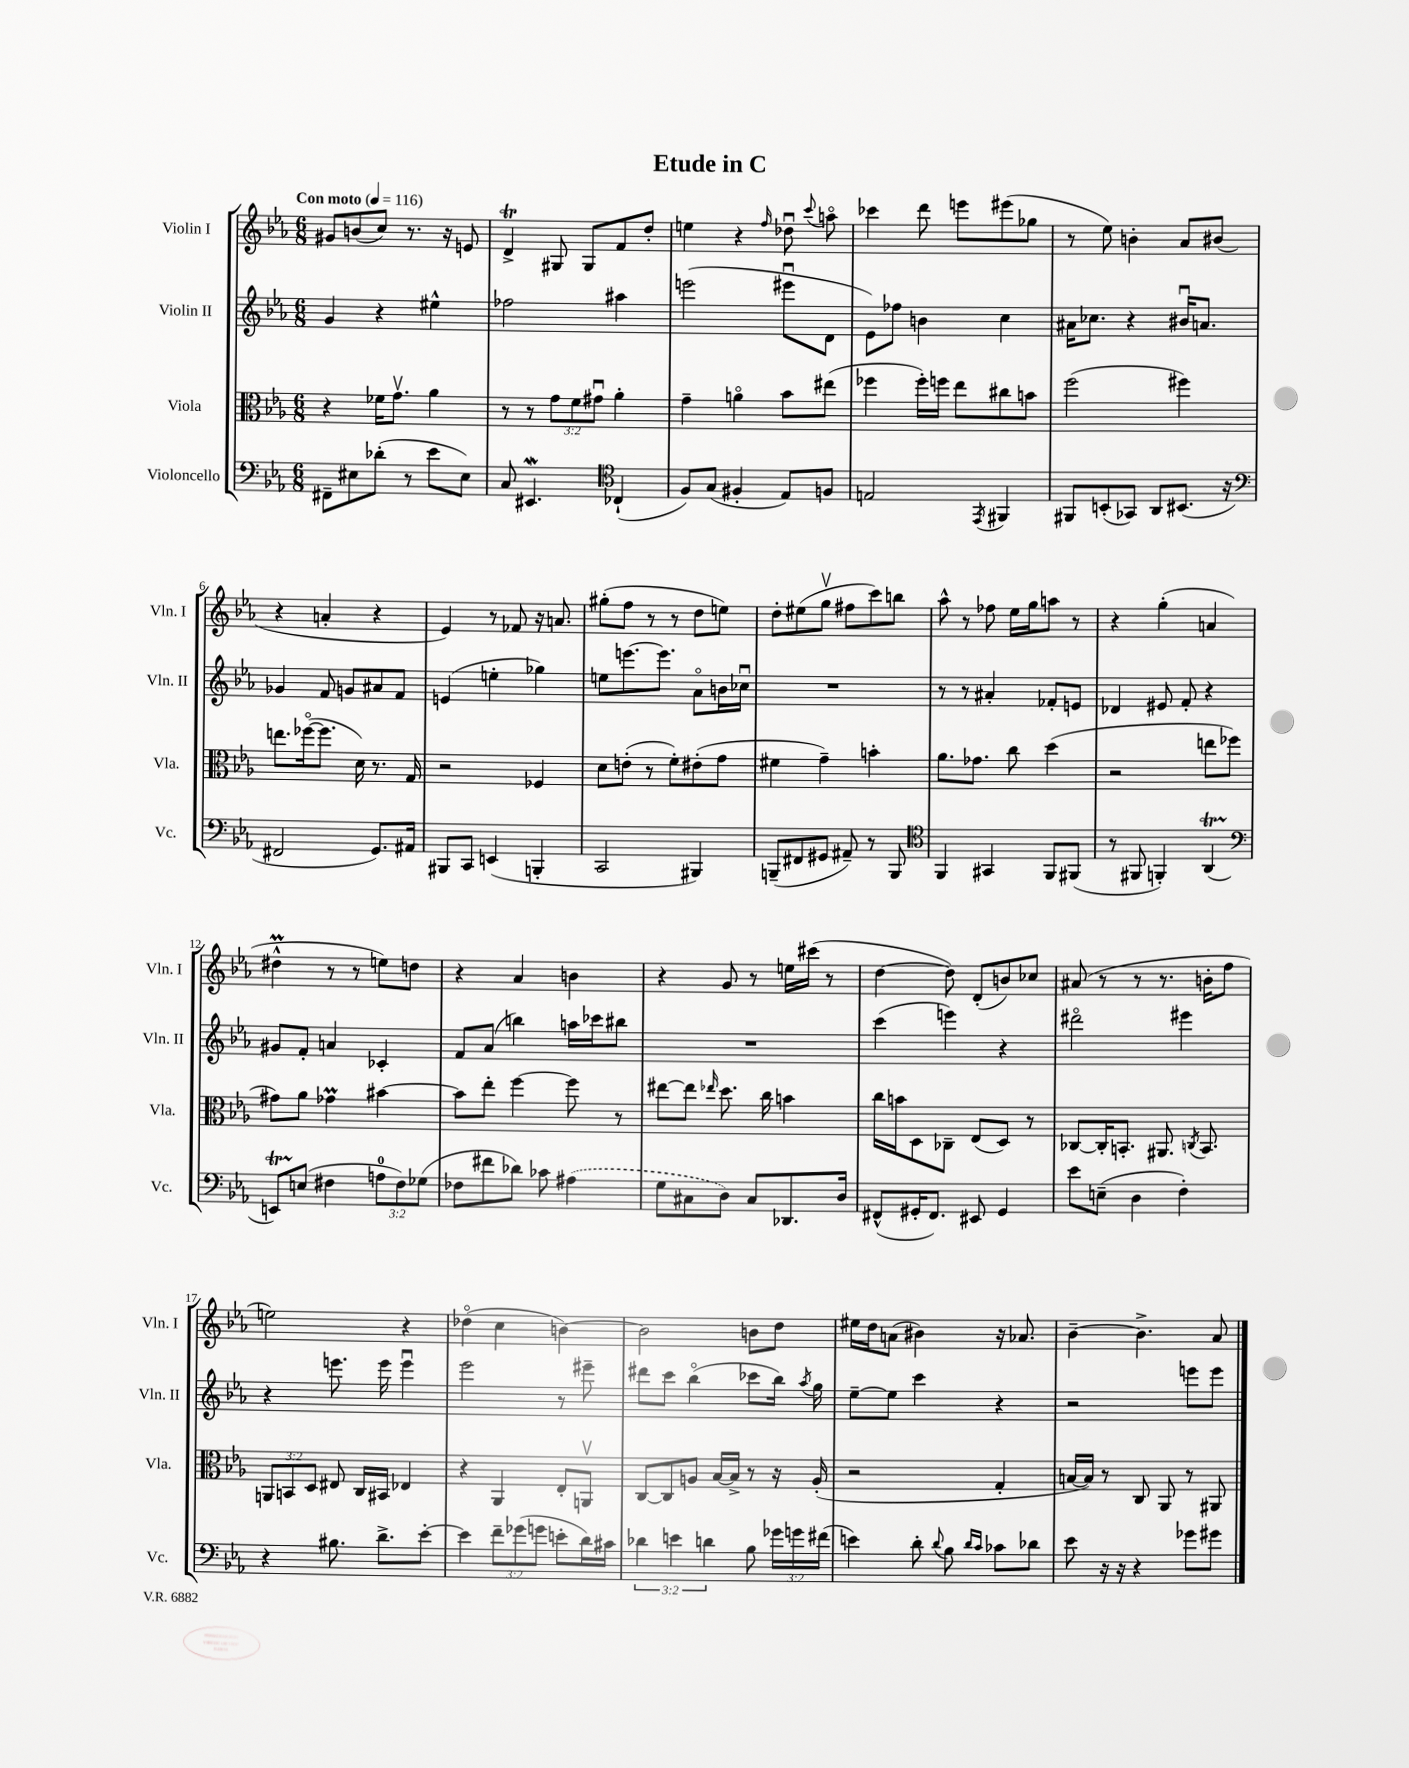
\header { title = "Etude in C" }
<<
\new StaffGroup <<
\new Staff = "s0" \with { instrumentName = "Violin I" shortInstrumentName = "Vln. I" } {
    \clef treble \key ees \major \numericTimeSignature \time 6/8 \tempo "Con moto" 4 = 116
    \autoBeamOff gis'8[ b'8( c''8]) r8. r16 e'8 |
    d'4->\trill gis8 gis8[ f'8 d''8]-. |
    e''4 r4 \grace { f''16 } des''8\downbow \appoggiatura { c'''8 } a''8\flageolet |
    ces'''4 d'''8 e'''8[ eis'''8( ges''8] |
    r8 ees''8) b'4-. aes'8[ bis'8]( |
    r4 a'4-. r4 |
    ees'4) r8 fes'8 r16 a'8. |
    gis''8[-.( f''8] r8 r8 d''8[ e''8]) |
    d''8[-. eis''8( g''8]\upbow fis''8[ c'''8) b''8] |
    aes''8-^ r8 fes''8 ees''16[ g''16 a''8] r8 |
    r4 g''4-.( a'4 |
    dis''4-^\prall r8 r8 e''8[) d''8] |
    r4 aes'4 b'4 |
    r4 g'8 r8 e''16[ cis'''16]( r8 |
    d''4~ d''8) d'8[-.( b'8) ces''8] |
    ais'8( r8 r8 r8. b'16[-. f''8] |
    e''2) r4 |
    des''4\flageolet( c''4 b'4~) |
    b'2 b'8[ d''8] |
    eis''16[ d''16 a'8]( bis'4) r16 aes'8. |
    bes'4~-- bes'4.-> aes'8 \bar "|." |
}
\new Staff = "s1" \with { instrumentName = "Violin II" shortInstrumentName = "Vln. II" } {
    \clef treble \key ees \major \numericTimeSignature \time 6/8
    \autoBeamOff g'4 r4 eis''4-^ |
    fes''2 ais''4 |
    e'''2( eis'''8[\downbow d'8] |
    ees'8[) fes''8] b'4 c''4 |
    ais'16[ ces''8.] r4 bis'16[\downbow a'8.] |
    ges'4 f'8 g'8[ ais'8 f'8] |
    e'4( e''4-. ges''4) |
    e''8[ e'''8.~ e'''8.] aes'8[\flageolet b'16 ces''16]\downbow |
    R2. |
    r8 r8 ais'4-. fes'8[-. e'8] |
    des'4 eis'8 f'8-. r4 |
    gis'8[ f'8]-. a'4 ces'4-. |
    f'8[ aes'8]( b''4) a''16[ ces'''16 bis''8] |
    R2. |
    c'''4( e'''4) r4 |
    dis'''2\flageolet eis'''4 |
    r4 e'''8. e'''16 e'''4\downbow |
    ees'''2 r8 eis'''8-- |
    dis'''8[ c'''8] bes''4\flageolet( ces'''8[ bes''16]) \acciaccatura { aes''8 } g''16 |
    ees''8[~-- ees''8] c'''4 r4 |
    r2 e'''8[ e'''8] \bar "|." |
}
\new Staff = "s2" \with { instrumentName = "Viola" shortInstrumentName = "Vla." } {
    \clef alto \key ees \major \numericTimeSignature \time 6/8 \override Staff.TupletNumber.text = #tuplet-number::calc-fraction-text
    \autoBeamOff r4 fes'16[ g'8.]\upbow aes'4 |
    r8 r8 \tuplet 3/2 { g'8[ f'8 gis'8]\downbow } aes'4-. |
    g'4-- a'4\flageolet bes'8[ eis''8]( |
    fes''4 fes''16[-.) f''16] ees''8[ cis''8 b'8] |
    f''2( fis''4) |
    e''8.[ fes''16~\flageolet( fes''8.] d'16) r8. g16 |
    r2 fes4 |
    d'8[ e'8]-.( r8 f'8[-.) eis'8-.( g'8] |
    fis'4 g'4--) b'4-. |
    aes'8.[ ges'8.] c''8 d''4( |
    r2 e''8[ fes''8] |
    gis'8[) aes'8] ges'4\prall bis'4~ |
    bis'8[ ees''8]-. f''4~ f''8 r8 |
    eis''8[~ eis''8] \grace { ees''16 } d''8. c''16 b'4 |
    c''16[ b'16 d8 ces8]-- ees8[( d8]) r8 |
    ces8[~ ces16-. b,8.]-. ais,8. \acciaccatura { c8 } b,8. |
    \tuplet 3/2 { a,8[ b,8 d8] } eis8 c16[ bis,16] ees4 |
    r4 aes,4 ees8[-. a,8]\upbow |
    c8[~ c8 a8] bes16[~ bes16]-> r8 r16 a16-.( |
    r2 g4-. |
    b16[~ b16]) r8 c8 aes,8 r8 ais,8 \bar "|." |
}
\new Staff = "s3" \with { instrumentName = "Violoncello" shortInstrumentName = "Vc." } {
    \clef bass \key ees \major \numericTimeSignature \time 6/8 \override Staff.TupletNumber.text = #tuplet-number::calc-fraction-text
    \autoBeamOff fis,8[-- eis8 des'8]-.( r8 ees'8[ eis8]) |
    c8 eis,4.\mordent \clef tenor ces4-!( |
    f8[) g8]( fis4-. ees8[) f8] |
    e2 \acciaccatura { ees,8 } fis,4 |
    fis,8[ b,8-.( ges,8]) aes,8[ bis,8.]( r16 |
    \clef bass fis,2 g,8.[) ais,16] |
    bis,,8[ c,8] e,4( b,,4-. |
    c,2 bis,,4) |
    b,,8[--( fis,8 gis,8] ais,8--) r8 b,,8 |
    \clef tenor f,4 gis,4 f,8[ fis,8]( |
    r8 fis,8 f,4-.) aes,4\startTrillSpan( |
    \clef bass e,8[) e8]\stopTrillSpan( fis4 \tuplet 3/2 { a8[-0 fis8) ges8]( } |
    fes8[ fis'8 des'8]) ces'8 \once \slurDashed ais4( |
    g8[ cis8 d8]) cis8[ des,8. d16] |
    fis,8[-^( gis,16-. fis,8.]) eis,8 gis,4 |
    ees'8[ e8]--( d4 f4-.) |
    r4 bis8. d'8.[-> ees'8]~-. |
    ees'4 \tuplet 3/2 { f'8[-- ges'8( g'8] } e'8[-. d'16) cis'16] |
    \tuplet 3/2 { des'4 e'4 d'4 } bes8 \tuplet 3/2 { ges'16[ g'16 fis'16]( } |
    e'4) d'8-. \appoggiatura { d'8 } bes8 \grace { d'16[ c'16] } ces'8[ des'8] |
    ees'8 r16 r16 r4 ges'8[ gis'8] \bar "|." |
}
>>
>>
